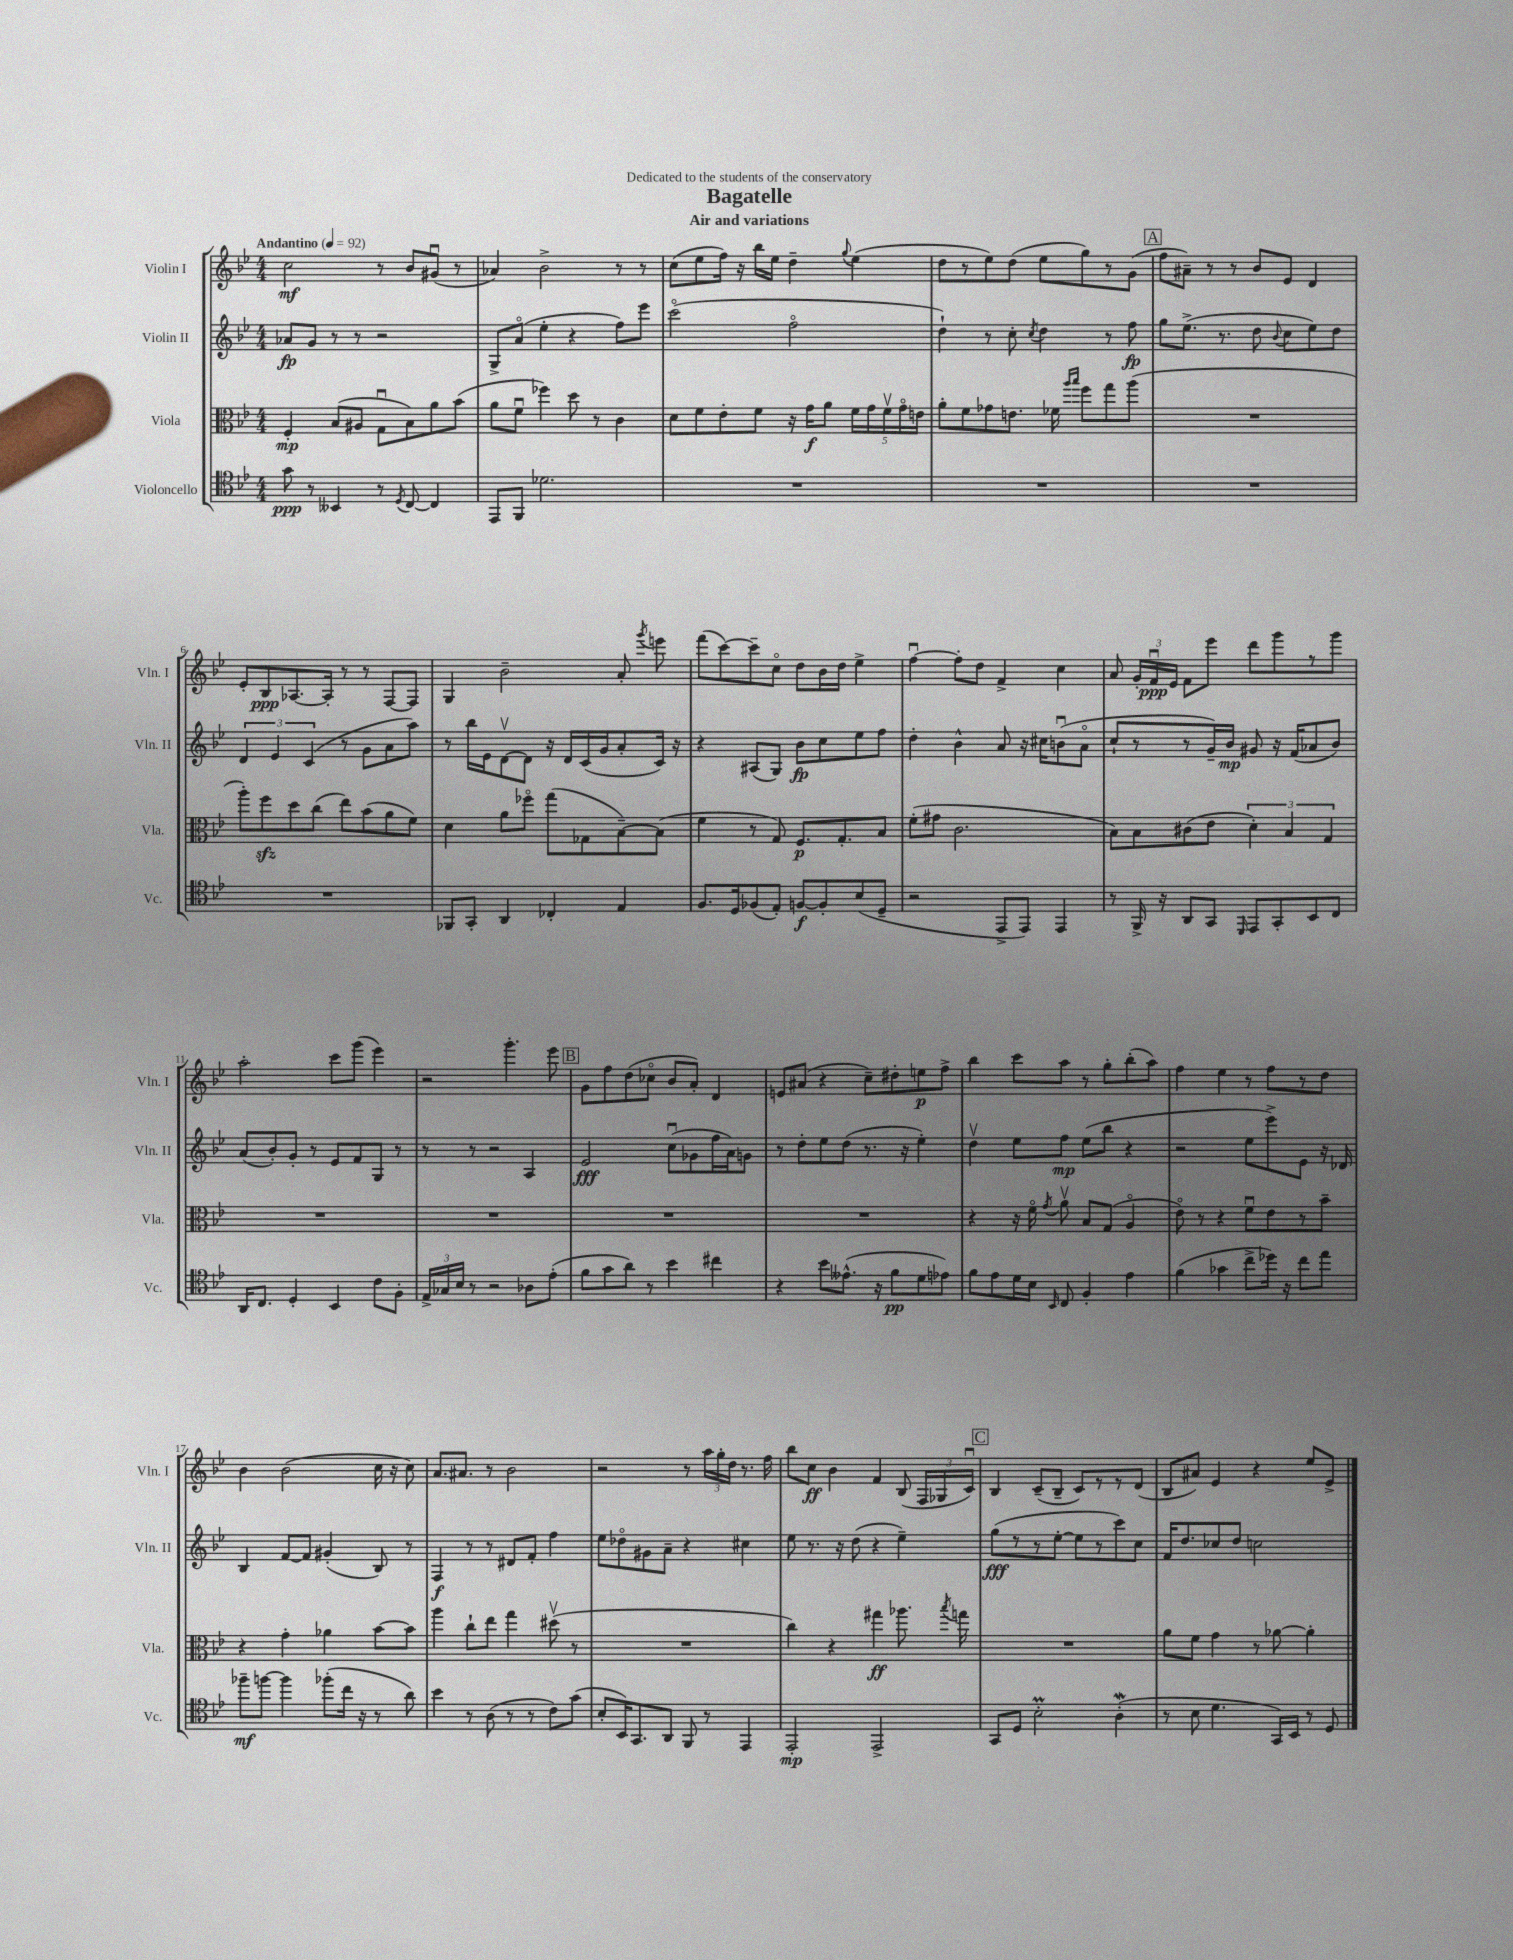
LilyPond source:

\header { title = "Bagatelle" subtitle = "Air and variations" dedication = "Dedicated to the students of the conservatory" }
<<
\new StaffGroup <<
\new Staff = "s0" \with { instrumentName = "Violin I" shortInstrumentName = "Vln. I" } {
    \clef treble \key bes \major \numericTimeSignature \time 4/4 \tempo "Andantino" 4 = 92
    \autoBeamOff c''2\mf r8 bes'8[ gis'8]\downbow( r8 |
    aes'4) bes'2-> r8 r8 |
    c''8[( ees''8 f''16]) r16 bes''16[ ees''16] d''4-- \appoggiatura { g''8 } ees''4( |
    d''8[ r8 ees''8) d''8]( ees''8[ g''8) r8 g'8]( |
    \mark \markup { \box "A" } f''8[ ais'8]--) r8 r8 bes'8[ ees'8] d'4 |
    ees'8[-. bes8\ppp aes8.~ aes16]-. r8 r8 f8[~ f8] |
    g4 bes'2-- a'8-. \acciaccatura { g'''8 } e'''8 |
    f'''8[( c'''8~) c'''8-- c''8]\flageolet d''8[ bes'16 d''16] ees''4-> |
    f''4~\downbow f''8[-. d''8] f'4-> c''4 |
    a'8 \tuplet 3/2 { g'16[-. f'16\downbow\ppp ees'16] } f'8[ ees'''8] d'''8[ g'''8 r8 g'''8] |
    a''2-. c'''8[ g'''8]( ees'''4) |
    r2 g'''4.-. ees'''8 |
    \mark \markup { \box "B" } g'8[ f''8 d''8( ces''8]\flageolet bes'8[ a'8]-.) d'4 |
    e'8[ ais'8]( r4 c''8[--) dis''8-. e''8\p f''8]-> |
    bes''4 c'''8[ a''8] r8 g''8[-. bes''8-.( a''8]) |
    f''4 ees''4 r8 f''8[ r8 d''8] |
    bes'4 bes'2( c''16 r16 c''8) |
    a'8.[ ais'8.] r8 bes'2 |
    r2 r8 \tuplet 3/2 { a''16[ g''16-. d''16] } r8. f''16 |
    bes''8[ c''8]\ff bes'4 f'4 bes8( \tuplet 3/2 { f16[ ges16 c'16]\downbow) } |
    \mark \markup { \box "C" } bes4 c'8[--( bes8]-- c'8[) r8 r8 d'8]( |
    bes8[ ais'8]) ees'4 r4 ees''8[ ees'8]-> \bar "|." |
}
\new Staff = "s1" \with { instrumentName = "Violin II" shortInstrumentName = "Vln. II" } {
    \clef treble \key bes \major \numericTimeSignature \time 4/4
    \autoBeamOff aes'8[\fp g'8] r8 r8 r2 |
    g8[-> a'8]\flageolet( ees''4-. r4 f''8[) ees'''8] |
    c'''2\flageolet( f''2\flageolet |
    d''4-!) r8 c''8-. \acciaccatura { c''8 } d''4 r8 f''8\fp |
    \mark \markup { \box "A" } g''8[ ees''8.]->( r8. d''8 \appoggiatura { bes'8 } c''8[ ees''8) d''8] |
    \tuplet 3/2 { d'4 ees'4 c'4( } r8 g'8[ a'8 a''8]) |
    r8 bes''16[ ees'16 d'8~\upbow d'8] r16 d'16[ c'16( g'16 a'8-. c'16]) r16 |
    r4 ais8[( g8]) bes'8[\fp c''8 ees''8 f''8] |
    d''4-. bes'4-^ a'8 r16 cis''16[ b'8\downbow( a'8]\flageolet |
    c''8[-! r8 r8 g'16--) bes'16]\mp gis'8 r16 f'16[( aes'8 bes'8]) |
    a'8[( bes'8-.) g'8]-. r8 ees'8[ f'8 g8] r8 |
    r8 r8 r2 a4 |
    \mark \markup { \box "B" } ees'2\fff c''8[\downbow( ges'8 f''16 a'16) g'8] |
    r8 d''8[-. ees''8 d''8]( r8. r16 ees''4-.) |
    d''4\upbow ees''8[ f''8]\mp ees''8[( bes''8] r4 |
    r2 ees''8[ ees'''8->) ees'8] r16 des'16 |
    bes4 f'8[~ f'8] gis'4-.( bes8) r8 |
    f4\f r8 r8 dis'8[ f'8]-. f''4 |
    ees''8[ des''8\flageolet gis'8 a'8]-- r4 cis''4 |
    ees''8 r8. r16 d''8( r4 ees''4--) |
    \mark \markup { \box "C" } g''8[\fff( r8 r8 ees''8]~-. ees''8[ r8 c'''8) c''8] |
    f'16[ d''8. ces''8 d''8] c''2 \bar "|." |
}
\new Staff = "s2" \with { instrumentName = "Viola" shortInstrumentName = "Vla." } {
    \clef alto \key bes \major \numericTimeSignature \time 4/4
    \autoBeamOff f4-.\mp bes8[( ais8] g8[\downbow bes8) a'8 bes'8]( |
    a'8[ f'8]\downbow fes''4) d''8 r8 c'4 |
    d'8[ f'8 ees'8-. f'8] r16 g'16[\f a'8] \tuplet 5/4 { f'16[ g'16 f'16\upbow g'16\flageolet e'16] } |
    a'8[-. f'8 ges'8 e'8.] fes'16 \grace { a''16[ bes''16] } f''8[ g''8 a''8]( |
    \mark \markup { \box "A" } R1 |
    a''8[-.) f''8\sfz d''8 c''8]( ees''8[) bes'8( a'8 f'8]) |
    d'4 a'8[ fes''8]\flageolet g''8[( ges8 bes8~--) bes8]( |
    f'4 r8 g8) f8.[\p g8.-. bes8] |
    f'8[-.( gis'8] c'2. |
    bes8[) bes8 cis'8( ees'8] \tuplet 3/2 { d'4-.) bes4 g4 } |
    R1 |
    R1 |
    \mark \markup { \box "B" } R1 |
    R1 |
    r4 r16 f'16\flageolet \acciaccatura { g'8 } a'8\upbow bes8[ g8]( a4\flageolet |
    ees'8\flageolet) r8 r4 f'8[\downbow ees'8 r8 bes'8]-- |
    r4 g'4-. aes'4 bes'8[~ bes'8] |
    a''4 c''8[-! ees''8] g''4 dis''8\upbow( r8 |
    R1 |
    c''4) r4 gis''4\ff aes''8. \acciaccatura { bes''8 } g''16 |
    \mark \markup { \box "C" } R1 |
    a'8[ f'8] g'4 r8 aes'8~ aes'4-. \bar "|." |
}
\new Staff = "s3" \with { instrumentName = "Violoncello" shortInstrumentName = "Vc." } {
    \clef tenor \key bes \major \numericTimeSignature \time 4/4
    \autoBeamOff g'8\ppp r8 beses,4 r8 \acciaccatura { d8 } c8~ c4 |
    ees,8[ f,8] des'2. |
    R1 |
    R1 |
    \mark \markup { \box "A" } R1 |
    R1 |
    fes,8[ g,8]-. a,4 ces4-. ees4 |
    f8.[ d16 fes8( ees8]-.) f8[~\f f8-. bes8( d8]-- |
    r2 ees,8[-> ees,8]) ees,4 |
    r8 f,16-> r16 a,8[ g,8] \grace { d,16 } ees,8[ g,8-. bes,8 c8] |
    a,16[ c8.] d4-. bes,4 c'8[ f8]-. |
    \tuplet 3/2 { ees16[-> ges16 bes16] } r8 r2 aes8[ ees'8]-.( |
    \mark \markup { \box "B" } f'8[ g'8 a'8]) r8 bes'4 cis''4 |
    r4 bes'8[ eeses'8.]-^( r16 f'8[\pp d'8 ees'8]) |
    f'8[ ees'8 d'16 bes16] \grace { bes,16 } c8 f4-. ees'4 |
    f'4( ges'4 c''8[-> des''16]) r16 c''8[ ees''8] |
    fes''8[--\mf f''8]~ f''4 fes''8[-.( c''16] r16 r8 a'8) |
    bes'4 r8 a8( r8 r8 c'8[) g'8]( |
    bes8[-. bes,16) g,8. a,8] f,8 r8 ees,4 |
    ees,2-.\mp ees,2-> |
    \mark \markup { \box "C" } g,8[ d8] bes2-.\prall a4-.\mordent( |
    r8 bes8 d'4. g,16[) bes,16] r8 d8 \bar "|." |
}
>>
>>
